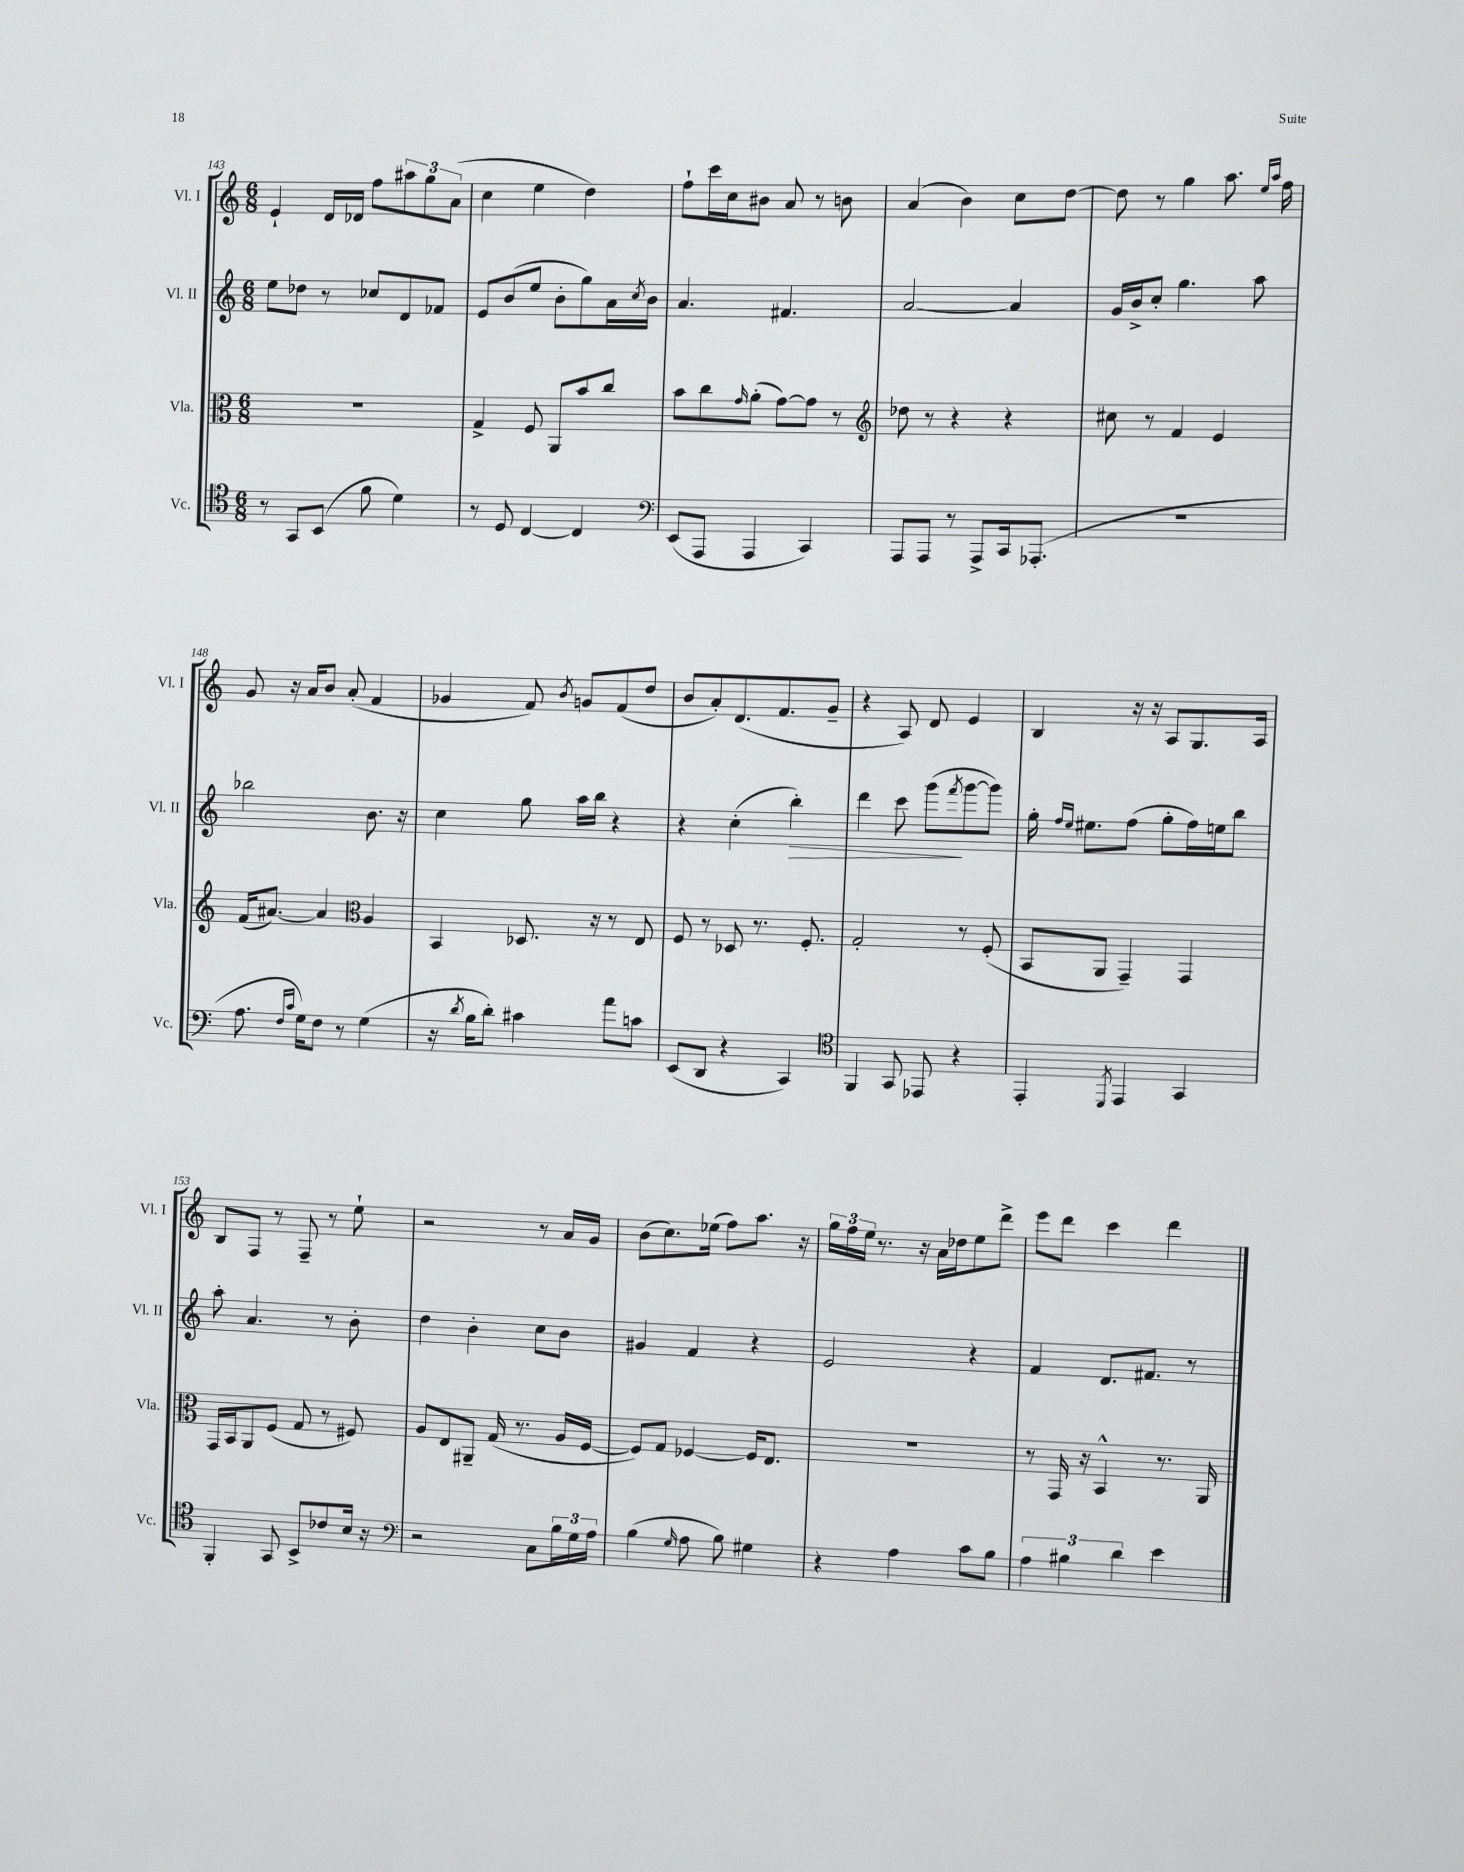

**kern	**kern	**kern	**kern
*staff4	*staff3	*staff2	*staff1
*clefC4	*clefC3	*clefG2	*clefG2
*k[]	*k[]	*k[]	*k[]
*M6/8	*M6/8	*M6/8	*M6/8
8r	2.r	8ee	4e`
8GG	.	8dd-	.
(8BB	.	8r	16d
.	.	.	16d-
8f	.	8cc-	8ff
4d)	.	8d	12aa#
.	.	.	12gg
.	.	8f-	.
.	.	.	(12a
=	=	=	=
8r	4G^	8e	4cc
8D	.	(8b	.
[4C	8F	8ee	4ee
.	8AA	8b'	.
4C]	8b	8gg)	4dd)
.	8cc	16a	.
.	.	8qcc	.
.	.	16b	.
=	=	=	=
*clefF4	*	*	*
(8EE	8b	4.a	8ff`
8AAA	8cc	.	16ccc
.	.	.	16cc
.	16qqg	.	.
4AAA	(8a'	.	8b#
.	[8g)	4.f#	8a
4CC)	8g]	.	8r
.	8r	.	8b
=	=	=	=
*	*clefG2	*	*
8AAA	8dd-	[2a	(4a
8AAA	8r	.	.
8r	4r	.	4b)
8AAA^	.	.	.
16CC	4r	4a]	8cc
(8.AAA-'	.	.	.
.	.	.	[8dd
=	=	=	=
2.r	8cc#	16g	8dd]
.	.	16b^	.
.	8r	8cc'	8r
.	4f	4.gg	4gg
.	4e	.	8.aa
.	.	8aa	.
.	.	.	16qqee
.	.	.	16qqaa
.	.	.	16ff
=	=	=	=
8.A	(16f	2bb-	8g
.	[8.a#)	.	.
.	.	.	16r
16qqF	.	.	.
16qqc	.	.	.
16G)	.	.	16a
8F	4a#]	.	8b
8r	.	.	(8a'
*	*clefC3	*	*
(4G	4A	8.b	4f
.	.	16r	.
=	=	=	=
16r	4BB	4cc	4g-
8qd	.	.	.
16B	.	.	.
8d')	.	.	.
4c#	8.D-	8gg	8f)
.	.	.	8qb
.	.	16aa	8g
.	16r	16bb	.
8a	8r	4r	(8f
8c	8E	.	8dd
=	=	=	=
(8EE	8F	4r	8b
8DD	8r	.	8a')
4r	8D-	(4cc'	(8.d
.	8.r	.	.
.	.	.	8.f
4CC)	.	4bb')	.
.	8.F'	.	.
.	.	.	8g~
=	=	=	=
*clefC4	*	*	*
4FF	2G'	4ddd	4r
8GG	.	8ccc	8A)
8EE-	.	(8ggg	8d
.	.	8qfff	.
4r	8r	[8ggg	4e
.	(8F'	8ggg])	.
=	=	=	=
4EE'	8BB	16gg'	4B
.	.	16qqff	.
.	.	16qqee	.
.	.	8.ee#	.
.	8AA	.	.
8qDD	.	.	.
4EE	4GG~)	(8ff	16r
.	.	.	16r
.	.	8gg'	8A
4GG	4GG	16ff)	8.G
.	.	16ee	.
.	.	8bb	.
.	.	.	16A
=	=	=	=
4FF'	16GG	8aa'	8B
.	16BB	.	.
.	8AA	4.a	8F
8GG	(8F	.	8r
8BB^	8G	.	8F~
8c-	8r	8r	8r
16B	8F#)	8b'	8ee`
16r	.	.	.
=	=	=	=
*clefF4	*	*	*
2r	8A	4dd	2r
.	8E	.	.
.	8AA#~	4b'	.
.	(16G	.	.
.	8.r	.	.
8C	.	8cc	8r
24B	16A	8b	16a
24G	.	.	.
.	[16F	.	16g
24A	.	.	.
=	=	=	=
(4B	8F])	4g#	(8b
.	8G	.	8.cc)
16qqG	.	.	.
8A	[4F-	4f	.
.	.	.	(16ee-
8B)	.	.	8ff)
4G#	16F-]	4r	8.aa
.	8.E	.	.
.	.	.	16r
=	=	=	=
4r	2.r	2e	24gg
.	.	.	24ff
.	.	.	24ee
.	.	.	8.r
4A	.	.	.
.	.	.	16r
.	.	.	16a
.	.	.	16dd-
8c	.	4r	8ee
8B	.	.	8ddd^
=	=	=	=
6A	8r	4f	8eee
.	16GG	.	8ddd
6B#	.	.	.
.	16r	.	.
.	4BB^^	8.d	4ccc
6d	.	.	.
.	.	8.f#	.
4e	8.r	.	4ddd
.	.	8r	.
.	16AA	.	.
==	==	==	==
*-	*-	*-	*-
